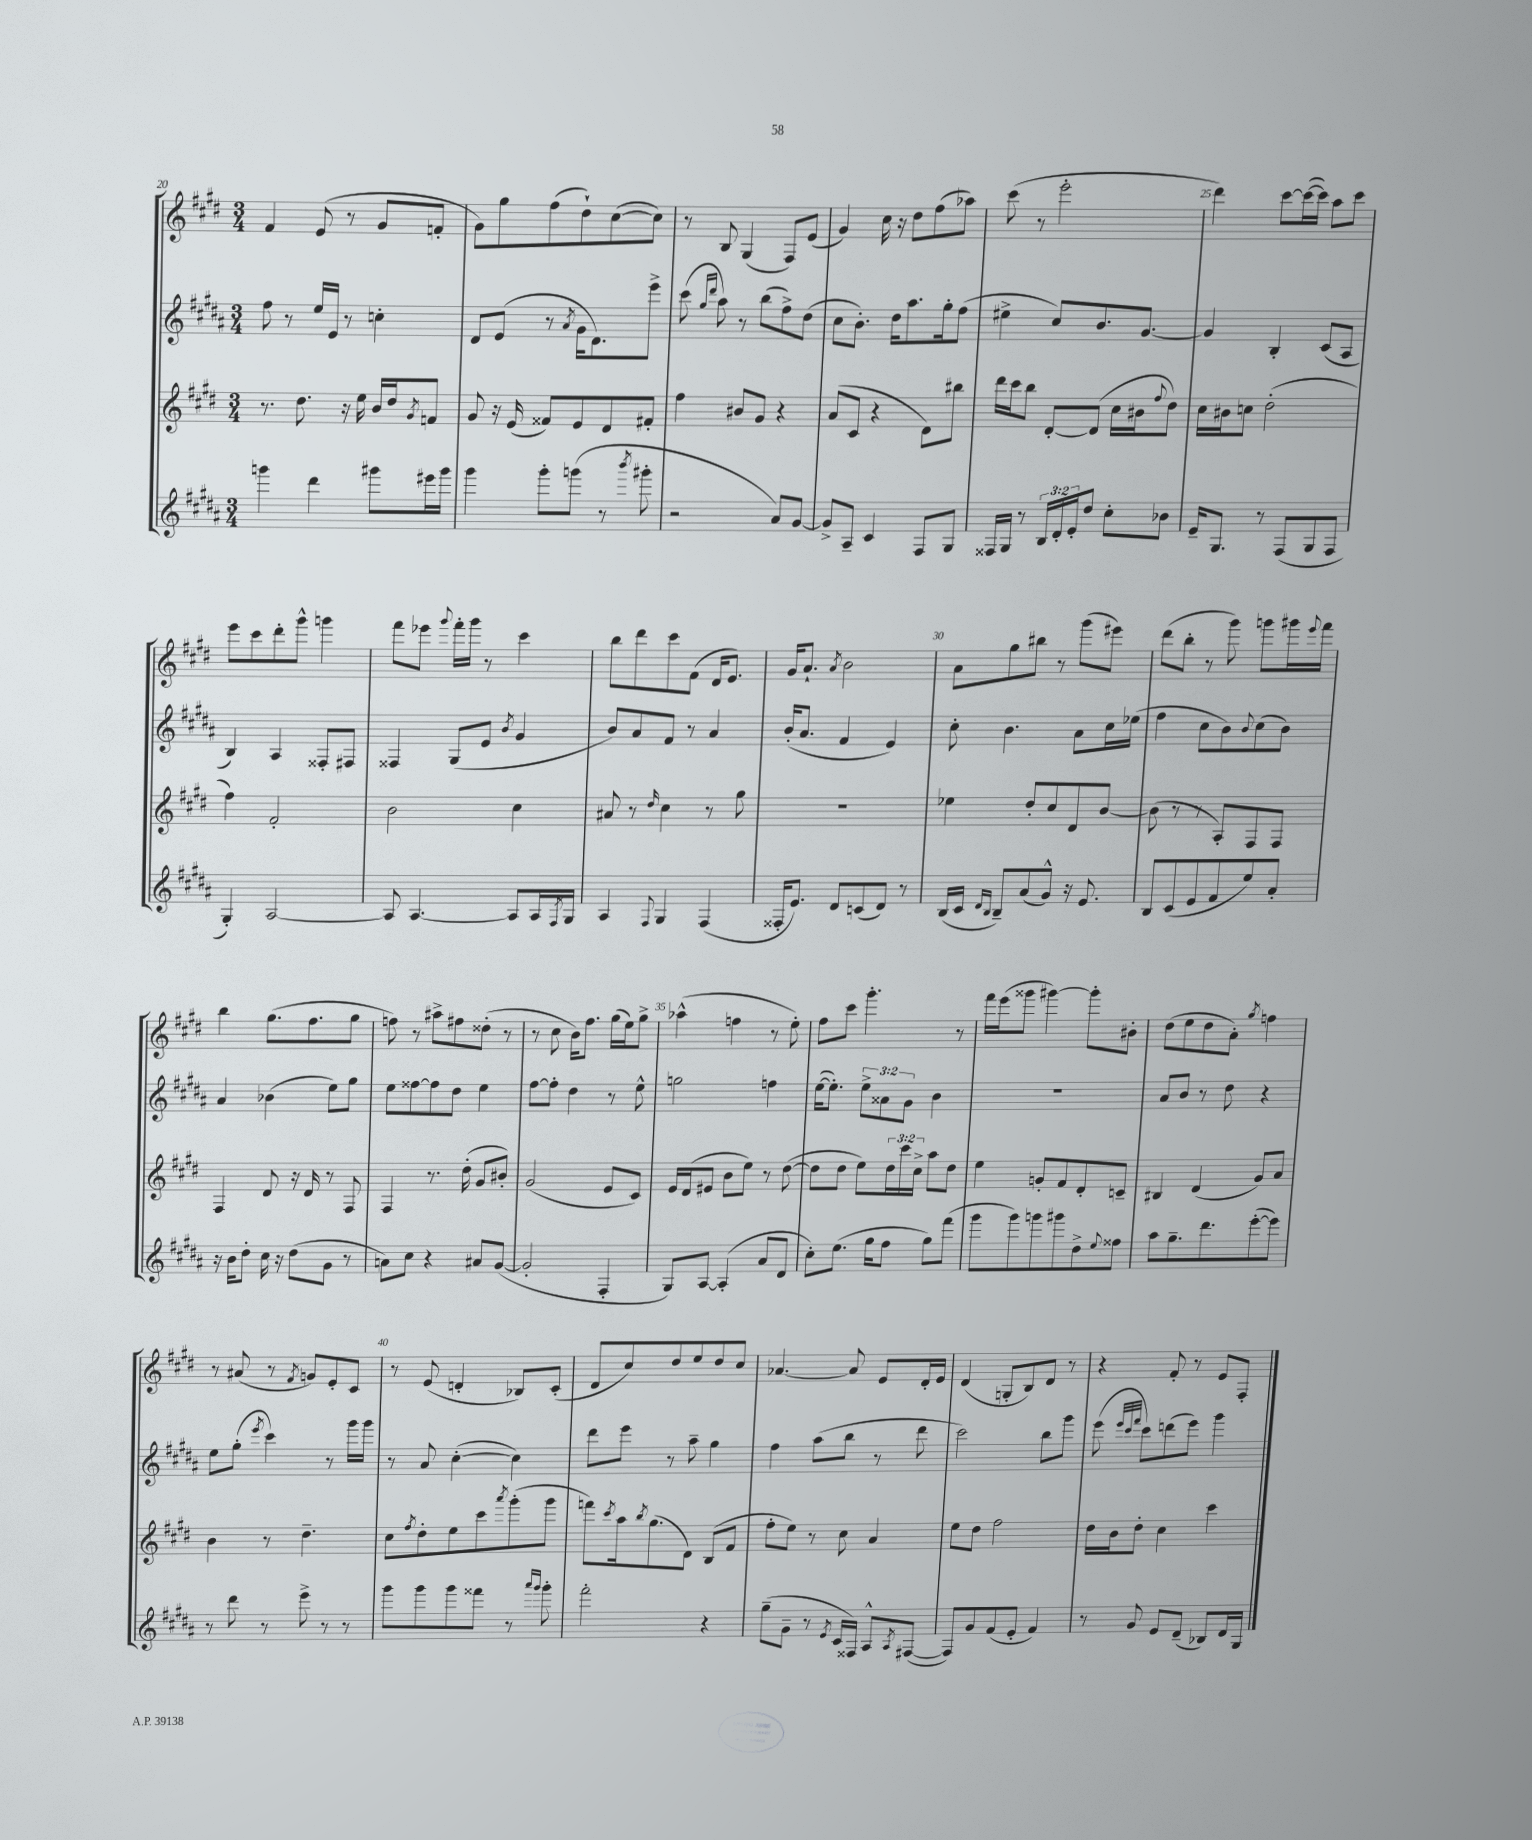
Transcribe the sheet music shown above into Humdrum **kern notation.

**kern	**kern	**kern	**kern
*staff4	*staff3	*staff2	*staff1
*clefG2	*clefG2	*clefG2	*clefG2
*k[f#c#g#d#a#]	*k[f#c#g#d#]	*k[f#c#g#d#a#]	*k[f#c#g#d#]
*M3/4	*M3/4	*M3/4	*M3/4
4ggg	8.r	8ff#	4f#
.	.	8r	.
.	8.dd#	.	.
4ddd#	.	16ee	(8e
.	.	16e	.
.	16r	8r	8r
.	16ee	.	.
8ggg#	16b	4cc'	8g#
.	16dd#	.	.
.	8qg#	.	.
16eee#	8f	.	8f'
16ggg#	.	.	.
=	=	=	=
4ggg#	8g#	8d#	8g#)
.	16r	(8e	8gg#
.	(16e	.	.
8ggg#'	8f##)	8r	(8ff#
.	.	8qa#	.
(8ggg	8e	16g#	8dd#`)
.	.	8.d#)	.
8r	8d#	.	([8cc#
8qbbb	.	.	.
8ggg#'	8f#'	8eee^	8cc#])
=	=	=	=
2r	4ff#	(8ccc#	8r
.	.	16qqgg#	.
.	.	16qqddd#	.
.	.	8aa#)	8B
.	8b#	8r	(4G#
.	8g#	(8bb	.
8a#)	4r	8ff#^)	8F#)
[8g#	.	(8dd#	(8e
=	=	=	=
8g#^]	(8a	8cc#	4g#)
8A#~	8c#	8.b')	.
4c#	4r	.	16cc#
.	.	16dd#	16r
.	.	8.aa#	8dd#
8F#	8d#)	.	(8ff#
.	.	16gg#'	.
8G#	8bb#	(8ff#	8aa-)
=	=	=	=
16F##	16ddd#	4ee#^	(8ccc#
16G#	16ccc#	.	.
8r	8bb	.	8r
24B	[8d#'	8cc#)	2eee'
24d#'	.	.	.
24e'	.	.	.
8dd#	(8d#]	8.b	.
8cc#'	16cc#	.	.
.	16b#	[8.g#	.
.	8qqff#	.	.
8b-	8dd#)	.	.
=	=	=	=
16e~	16cc#	4g#]	4ddd#)
8.G#	16b#	.	.
.	8cc	.	.
8r	(2dd#'	4B'	[8ccc#
(8F#	.	.	(16ccc#_
.	.	.	16ccc#])
8G#	.	(8c#	8aa
8F#	.	8A#	8ccc#
=	=	=	=
4G#')	4ff#)	4B)	8eee
.	.	.	8ccc#
[2A#	2f#'	4A#	8ddd#'
.	.	.	8ggg#^^
.	.	8F##'	4ggg
.	.	8F#	.
=	=	=	=
8A#]	2b	4F##	8fff#
[4.A#	.	.	8eee-
.	.	.	8qqggg#
.	.	(8G#	16fff#'
.	.	.	16ggg#
.	.	8e	8r
.	.	8qb	.
8A#]	4cc#	4g#	4ccc#
16A#	.	.	.
8qF#	.	.	.
16G#	.	.	.
=	=	=	=
4A#	8a#	8b)	8bb
.	8r	8a#	8ddd#
8qqF#	16qqdd#	.	.
4G#	4cc#	8f#	8ccc#
.	.	8r	(8f#
(4F#	8r	4a#	16d#
.	.	.	8.e)
.	8gg#	.	.
=	=	=	=
16F##'	2.r	(16b'	16g#
8.e)	.	8.a#	8.a`
.	.	.	8qa
8d#	.	4f#	2b
(8c	.	.	.
8d#)	.	4e)	.
8r	.	.	.
=	=	=	=
(16B	4ee-	8cc#'	8a
16c#	.	.	.
16qqd#	.	.	.
16qqB	.	.	.
8B~)	.	4.b	8gg#
(8a#	8dd#'	.	8bb#
8g#^^)	8cc#	.	8r
16r	8d#	8a#	(8ggg#
8.e	.	.	.
.	[8b	16cc#	8eee#)
.	.	(16ee-	.
=	=	=	=
8B	(8b]	4ff#	(8ddd#
(8c#	8r	.	8bb'
8e	8r	8cc#	8r
8f#	8A')	8b)	8ggg#)
.	.	8qqb	.
8ee)	8F#	(8cc#	8ggg
8a#'	8F#	8b)	16ggg#
.	.	.	8qqeee
.	.	.	16fff#
=	=	=	=
16r	4F#	4a#	4bb
16b	.	.	.
8dd#'	.	.	.
16cc#	8d#	(4b-	(8.gg#
16r	.	.	.
(8dd#	16r	.	.
.	16d#	.	8.ff#
8g#	8r	8ee)	.
8r	8F#	8gg#	8gg#
=	=	=	=
8a)	4F#	8ee	8ff)
8cc#	.	[8ff##	8r
4r	8.r	8ff##]	8aa#^
.	.	8dd#	8ff#
.	(16dd#'	.	.
8a#	8g#	4ee	(8dd##'
([8g#	8b#')	.	8r
=	=	=	=
2g#']	(2g#	[8ff#	8r
.	.	8ff#']	8cc#
.	.	4dd#	16b)
.	.	.	8.ff#
4F#'	8e	8r	(16gg#
.	.	.	16ee)
.	8c#)	8ee^^	8gg#^
=	=	=	=
8G#)	16e	2gg	(4aa-^^
.	(16d#	.	.
[8A#	8e#	.	.
(4A#']	8b	.	4ff
.	8ee)	.	.
8a#	8r	4ff	8r
8d#	([8dd#	.	8ee')
=	=	=	=
8cc#')	8dd#]	([16ee	8ff#
.	.	8.ee'])	.
(8.ee	8dd#	.	8ccc#
.	8ee)	12ee^	4.ggg#'
16gg#	.	.	.
.	.	12a##	.
8ff#	24dd#	.	.
.	24ccc#	12g#	.
.	24cc#^	.	.
8gg#)	8aa	4b	.
(8fff#	8dd#	.	8r
=	=	=	=
8ggg#	4ee	2.r	16fff#
.	.	.	(16eee
8ggg#)	.	.	8ggg##
8ggg	8g'	.	[4ggg#)
8ggg#	8f#	.	.
8dd#^	8d#'	.	8ggg#']
8qqee	.	.	.
8ff##	8c~	.	8b#'
=	=	=	=
8aa#	4B#	8a#	(8dd#
8.gg#~	.	8b	8ee
.	(4d#	8r	8dd#
8.ddd#	.	.	.
.	.	8dd#	8a')
.	.	.	8qgg#
([8eee'	8g#)	4r	4ff
8eee])	8a	.	.
=	=	=	=
8r	4b	8ee	8r
8ddd#	.	(8gg#'	(8a#
.	.	8qeee	.
8r	8r	4ccc#)	8r
.	.	.	8qf#
8eee^	4.dd#~	.	8g)
8r	.	8r	8e'
8r	.	16ggg#	8c#
.	.	16ggg#	.
=	=	=	=
8ggg#	8cc#	8r	8r
.	8qff#	.	.
8ggg#	8dd#'	8a#	(8e
8ggg#	8ee	([4cc#'	4d'
8fff##	8ccc#	.	.
.	8qaaa	.	.
8r	(8ggg#'	4cc#])	8B-)
16qqaaa#	.	.	.
16qqggg#	.	.	.
8ggg#'	8ggg#	.	(8c#'
=	=	=	=
2fff#'	8fff)	8ddd#	8d#
.	8qccc#	.	.
.	16aa	8eee	8cc#)
.	8qbb	.	.
.	(8.gg#	.	.
.	.	8r	8dd#
.	8d#)	8aa#~	8ee
4r	(8B	4gg#	8dd#
.	8f#	.	8cc#
=	=	=	=
(8gg#~	8ff#'	4ff#	[4.a-
8g#~	8ee)	.	.
8r	8r	(8aa#	.
8qe	.	.	.
16c#	8cc#	8bb	8a-]
16F##)	.	.	.
8A#^^	4a	8r	8e
8qA#	.	.	.
([8F#	.	8ddd#	16d#'
.	.	.	16e
=	=	=	=
8F#])	8ee	2ccc#)	(4d#
8g#	8dd#	.	.
(8f#	2ff#	.	8G'
8e'	.	.	8B)
4f#)	.	8bb	8d#
.	.	8ggg#	8r
=	=	=	=
8r	16dd#	(8eee	4r
.	16b	.	.
.	.	32qqeee	.
.	.	32qqccc#	.
.	.	32qqfff#	.
8g#	8dd#'	8ccc#)	.
8e	4cc#	(8ddd	8f#'
(8d#~	.	8eee)	8r
8B-)	4ccc#	4ggg#	8e
16d#	.	.	8F#'
16G#	.	.	.
==	==	==	==
*-	*-	*-	*-
